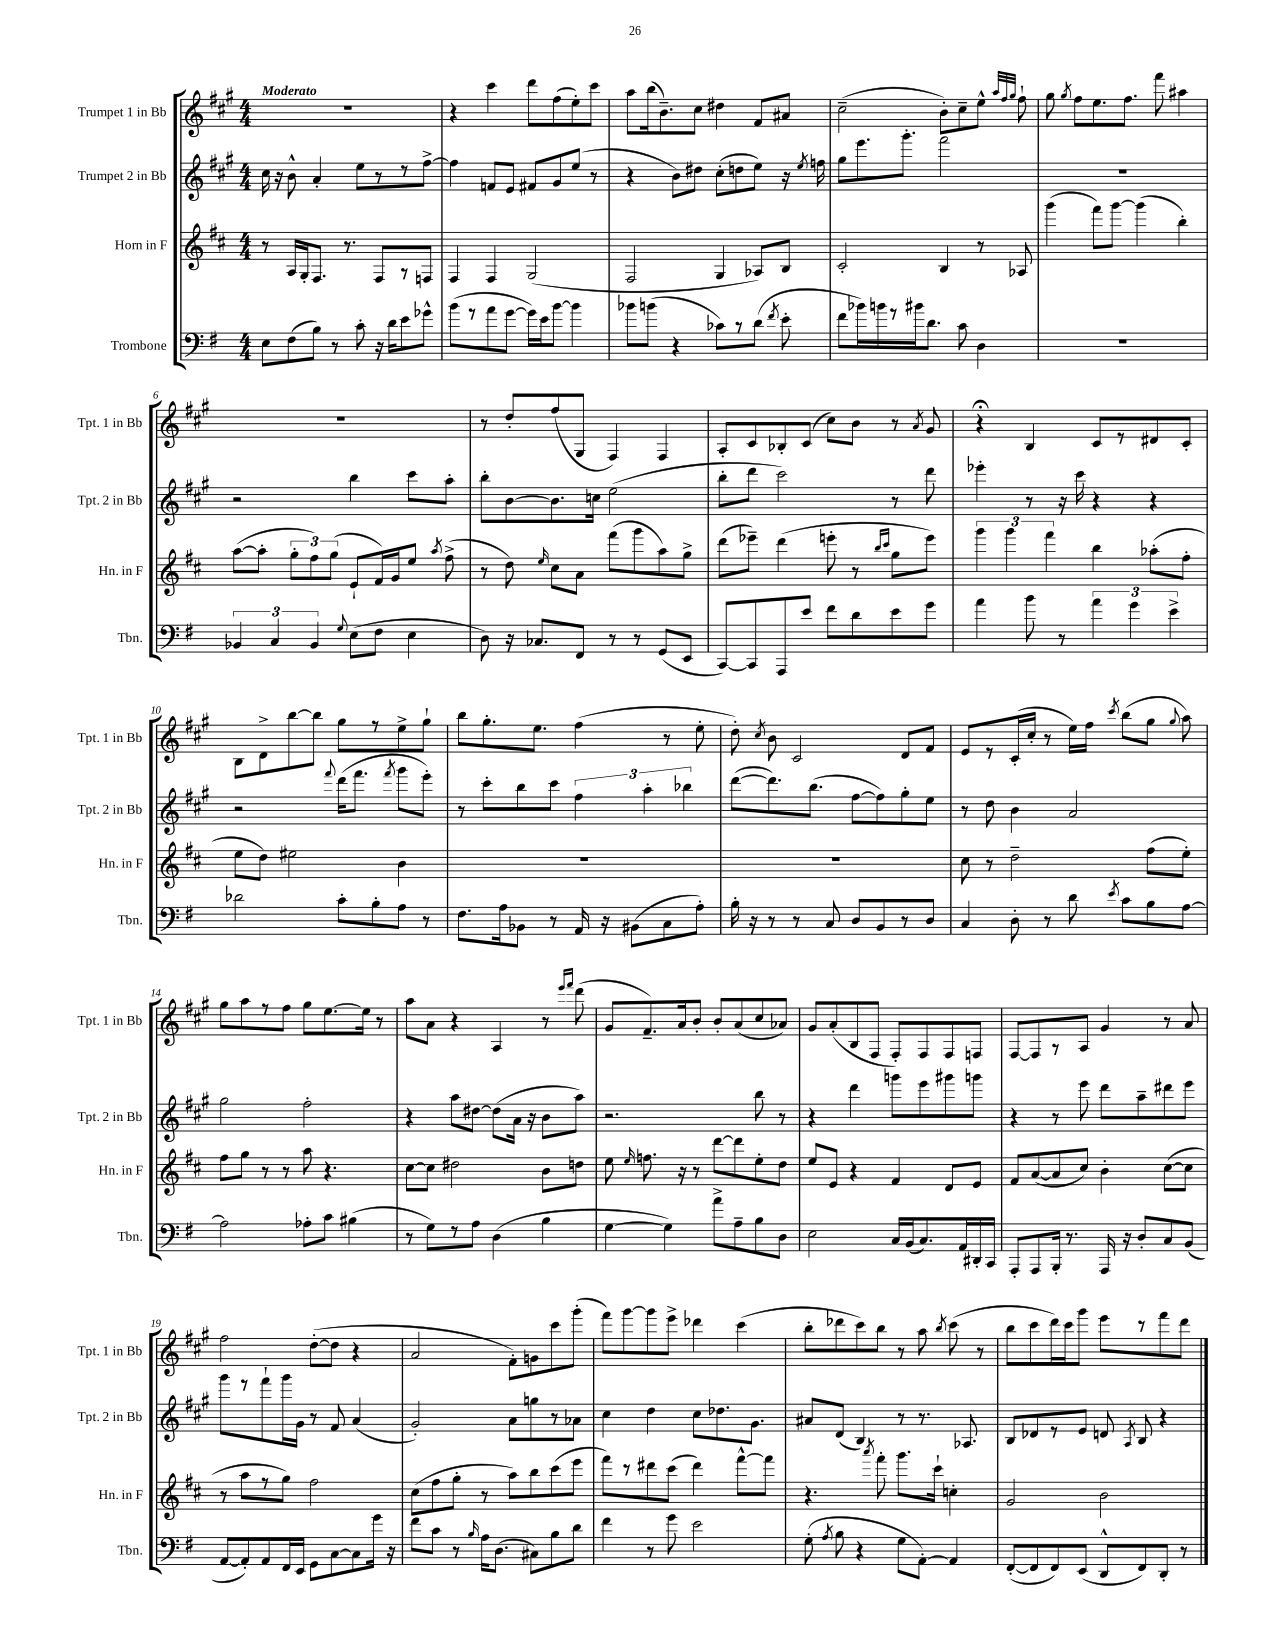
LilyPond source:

<<
\new StaffGroup <<
\new Staff = "s0" \with { instrumentName = "Trumpet 1 in Bb" shortInstrumentName = "Tpt. 1 in Bb" } {
    \clef treble \key a \major \numericTimeSignature \time 4/4 \tempo "Moderato"
    \autoBeamOff R1 |
    r4 cis'''4 d'''8[ fis''8( e''8-.) cis'''8] |
    a''8[ b''16( b'8.--) cis''8] dis''4 fis'8[ ais'8] |
    cis''2--( b'8[-.) cis''8-- e''8]-^ \grace { a''32[ fis''32 gis''32] } fis''8-! |
    gis''8 \acciaccatura { gis''8 } fis''8[ e''8. fis''8.] fis'''8 ais''4 |
    R1 |
    r8 d''8[-. fis''8( gis8] fis4) fis4 |
    a8[-. cis'8 bes8-. cis'8]( cis''8[) b'8] r8 \acciaccatura { a'8 } gis'8 |
    r4\fermata b4 cis'8[ r8 dis'8 cis'8]-. |
    b8[ d'8-> b''8~ b''8] gis''8[ r8 e''8-> gis''8]-! |
    b''8[ gis''8.-. e''8.] fis''4( r8 e''8-. |
    d''8-.) \acciaccatura { cis''8 } b'8 cis'2 d'8[ fis'8] |
    e'8[ r8 cis'16-.( cis''16]-. r8 e''16[) fis''16] \acciaccatura { cis'''8 } b''8[( gis''8] \appoggiatura { gis''8 } a''8) |
    gis''8[ a''8 r8 fis''8] gis''8[ e''8.~ e''16] r8 |
    a''8[ a'8] r4 a4 r8 \grace { e'''16[ fis'''16] } d'''8( |
    gis'8[ fis'8.--) a'16 b'8]-. b'8[-. a'8( cis''8 aes'8]) |
    gis'8[ a'8-.( b8 fis8] fis8[-.) fis8 fis8 f8] |
    fis8[~ fis8 r8 a8] gis'4 r8 a'8 |
    fis''2 d''8[~-.( d''8] r4 |
    a'2 fis'8[-.) g'8 cis'''8 gis'''8]-.( |
    fis'''8[) gis'''8~ gis'''8 e'''8]-> des'''4 cis'''4( |
    b''8[-. des'''8 cis'''8) b''8] r8 a''8 \acciaccatura { b''8 } cis'''8( r8 |
    b''8[ cis'''8 d'''16) cis'''16 gis'''8] e'''8[ r8 fis'''8 d'''8] \bar "|." |
}
\new Staff = "s1" \with { instrumentName = "Trumpet 2 in Bb" shortInstrumentName = "Tpt. 2 in Bb" } {
    \clef treble \key a \major \numericTimeSignature \time 4/4
    \autoBeamOff cis''16 r16 b'8-^ a'4-. e''8[ r8 r8 fis''8]~-> |
    fis''4 f'8[ e'8] fis'8[ gis'8 e''8]( r8 |
    r4 b'8[) dis''8] cis''8[-.( d''8 e''8]) r16 \acciaccatura { e''8 } f''16 |
    gis''8[ e'''8. gis'''8.]-. fis'''2 |
    R1 |
    r2 b''4 cis'''8[ a''8]-. |
    b''8[-. b'8~ b'8. c''16] e''2( |
    b''8[-. d'''8] cis'''2) r8 d'''8 |
    ees'''4-. r8 r16 cis'''16 r4 r4 |
    r2 \appoggiatura { fis'''8 } d'''16[( fis'''8.] \acciaccatura { fis'''8 } gis'''8[ e'''8]-.) |
    r8 cis'''8[-. b''8 cis'''8] \tuplet 3/2 { fis''4 a''4-. bes''4 } |
    d'''8[~( d'''8.) b''8.]( fis''8[~ fis''8) gis''8-. e''8] |
    r8 d''8 b'4 a'2 |
    gis''2 fis''2-. |
    r4 a''8[ dis''8]~ dis''8[( a'16] r16 b'8[ a''8]) |
    r2. b''8 r8 |
    r4 d'''4 g'''8[ e'''8 gis'''8 g'''8] |
    r4 r8 e'''8 d'''8[ a''8-- dis'''8 e'''8] |
    gis'''8[ r8 fis'''8-! gis'''16 gis'16] r8 fis'8 a'4( |
    gis'2-.) a'8[ g''8 r8 aes'8] |
    cis''4 d''4 cis''8[ des''8. gis'8.] |
    ais'8[ d'8]( b4) r8 r8. aes8. |
    b8[ des'8 r8 e'8] d'8 \acciaccatura { a8 } b8 r4 \bar "|." |
}
\new Staff = "s2" \with { instrumentName = "Horn in F" shortInstrumentName = "Hn. in F" } {
    \clef treble \key d \major \numericTimeSignature \time 4/4
    \autoBeamOff r8 a16[ g16-. fis8.] r8. fis8[ r8 f8] |
    fis4 fis4 g2( |
    fis2 g4 aes8[) b8] |
    cis'2-. b4 r8 aes8 |
    g'''4( fis'''8[) g'''8]~ g'''4( b''4-.) |
    a''8[~( a''8]-. \tuplet 3/2 { g''8[-. fis''8) g''8]( } e'8[-! fis'16) g'16 e''8] \acciaccatura { a''8 } fis''8->( |
    r8 d''8) \grace { e''16 } cis''8[ a'8] fis'''8[( g'''8 a''8) g''8]-> |
    d'''8[( ees'''8]--) d'''4( e'''8-. r8 \grace { b''16[ cis'''16] } g''8[ e'''8]) |
    \tuplet 3/2 { g'''4 g'''4 fis'''4 } b''4 aes''8[-.( fis''8]-. |
    e''8[ d''8]) eis''2 b'4 |
    R1 |
    R1 |
    cis''8 r8 d''2-- fis''8[( e''8]-.) |
    fis''8[ g''8] r8 r8 a''8 r4. |
    cis''8[~ cis''8] dis''2 b'8[ d''8] |
    e''8 \grace { e''16 } f''8. r16 r8 d'''8[~ d'''8 e''8-. d''8] |
    e''8[ e'8] r4 fis'4 d'8[ e'8] |
    fis'8[ a'8~( a'8 cis''8]) b'4-. cis''8[~( cis''8] |
    r8 a''8[ r8 g''8]) fis''2 |
    cis''8[( fis''8 g''8]-. r8 a''8[) b''8 cis'''8( e'''8] |
    fis'''8[) r8 dis'''8 cis'''8]( dis'''4) fis'''8[~-^ fis'''8] |
    r4. \acciaccatura { a'''8 } fis'''8-. g'''8.[ cis'''16]-! c''4-. |
    g'2 b'2 \bar "|." |
}
\new Staff = "s3" \with { instrumentName = "Trombone" shortInstrumentName = "Tbn." } {
    \clef bass \key g \major \numericTimeSignature \time 4/4
    \autoBeamOff e8[ fis8( b8]) r8 c'8-. r16 d'16[ e'8 ges'8]-^ |
    b'8[( r8 a'8 g'8]~ g'16[) e'16 b'8]~ b'4 |
    bes'8[ b'8]( r4 ces'8[) r8 d'8]( \acciaccatura { fis'8 } e'8-. |
    fis'8[ bes'16) b'16 r8 bis'16 d'8.] c'8 d4 |
    R1 |
    \tuplet 3/2 { bes,4 c4 bes,4 } \appoggiatura { g8 } e8[( fis8] e4 |
    d8) r16 ces8.[ fis,8] r8 r8 g,8[( e,8] |
    c,8[~) c,8 a,,8 e'8] fis'8[ d'8 e'8 g'8] |
    a'4 b'8 r8 \tuplet 3/2 { a'4 g'4 e'4-> } |
    des'2 c'8[-. b8-. a8] r8 |
    fis8.[ a16 bes,8] r8 a,16 r16 bis,8[( c8 a8]-.) |
    b16-. r16 r8 r8 c8 d8[ b,8 r8 d8] |
    c4 d8-. r8 d'8 \acciaccatura { e'8 } c'8[ b8 a8]~ |
    a2 aes8[-. c'8] bis4( |
    r8 g8[) r8 a8] d4( b4 |
    g4~ g4) a'8[-> a8-- b8 d8] |
    e2 c16[ b,16( c8.) a,16 dis,16-. c,16] |
    a,,8[-. a,,8 b,,16]-. r8. a,,16 r16 d8[-. c8 b,8]( |
    a,8[~ a,8-.) a,8 fis,16 e,16] g,8[ c8~ c8 g'16] r16 |
    fis'8[ c'8] r8 \grace { b16 } a16[ d8.]( cis8[) b8 d'8] |
    fis'4 r8 g'8 e'2 |
    g8-.( \acciaccatura { a8 } b8 r4 g8[ a,8]~-.) a,4 |
    fis,8[~-.( fis,8 fis,8) e,8]( d,8[-^ fis,8) d,8]-. r8 \bar "|." |
}
>>
>>
